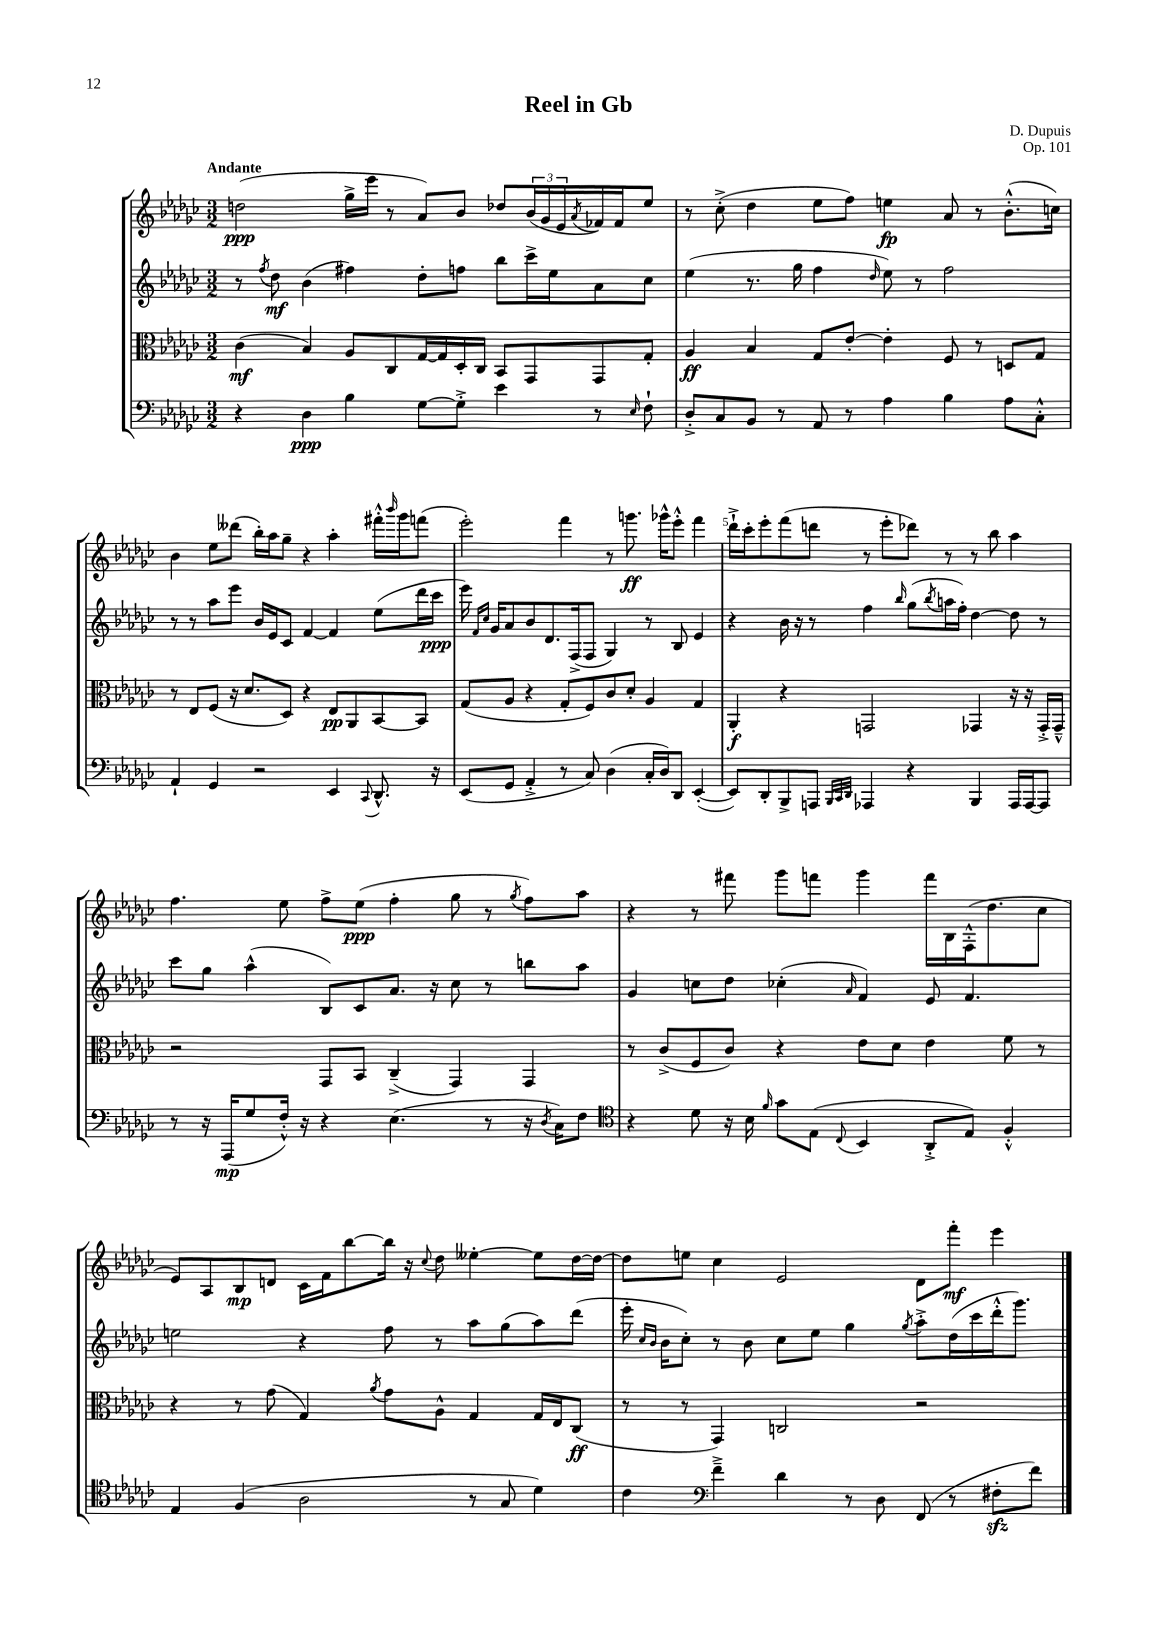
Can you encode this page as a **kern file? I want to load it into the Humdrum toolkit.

**kern	**dynam	**kern	**dynam	**kern	**dynam	**kern	**dynam
*part4	*part4	*part3	*part3	*part2	*part2	*part1	*part1
*staff4	*staff4	*staff3	*staff3	*staff2	*staff2	*staff1	*staff1
*clefF4	*	*clefC3	*	*clefG2	*	*clefG2	*
*k[b-e-a-d-g-c-]	*	*k[b-e-a-d-g-c-]	*	*k[b-e-a-d-g-c-]	*	*k[b-e-a-d-g-c-]	*
*M3/2	*	*M3/2	*	*M3/2	*	*M3/2	*
=1	=1	=1	=1	=1	=1	=1	=1
!	!	!	!	!	!	!LO:TX:a:B:t=Andante	!
4r	.	(4c-\	mf	8r	.	(2ddn\	ppp
.	.	.	.	8qff/	.	.	.
.	.	.	.	8dd-\	mf	.	.
4D-\	ppp	4B-/)	.	(4b-\	.	.	.
4B-\	.	8A-/L	.	4ff#X\)	.	16gg-^\LL	.
.	.	.	.	.	.	16eee-\JJ	.
.	.	8C-/	.	.	.	8r	.
[8G-\L	.	[16G-/L	.	8dd-'\L	.	8a-/L)	.
.	.	16G-/]	.	.	.	.	.
8G-'^\J]	.	16D-'/	.	8ffn\J	.	8b-/J	.
.	.	16C-/JJ	.	.	.	.	.
4e-\	.	8BB-/L	.	8bb-\L	.	8dd-X/L	.
.	.	8GG-/	.	16ccc-^\L	.	(24b-/L	.
.	.	.	.	.	.	24g-/	.
.	.	.	.	16ee-\J	.	.	.
.	.	.	.	.	.	24e-/	.
.	.	.	.	.	.	8qa-/	.
8r	.	8GG-/	.	8a-\	.	16f-X/)	.
.	.	.	.	.	.	16f-/J	.
16qqE-/	.	.	.	.	.	.	.
8F`\	.	8G-'/J	.	8cc-\J	.	8ee-/J	.
=2	=2	=2	=2	=2	=2	=2	=2
8D-'^/L	.	4A-/	ff	(4ee-\	.	8r	.
8C-/	.	.	.	.	.	(8cc-'^\	.
8BB-/J	.	4B-/	.	8.r	.	4dd-\	.
8r	.	.	.	.	.	.	.
.	.	.	.	16gg-\	.	.	.
8AA-/	.	8G-/L	.	4ff\	.	8ee-\L	.
8r	.	[8e-'/J	.	.	.	8ff\J)	.
.	.	.	.	16qqdd-/	.	.	.
4A-\	.	4e-'\]	.	8ee-\)	.	4een\	fp
.	.	.	.	8r	.	.	.
4B-\	.	8F/	.	2ff\	.	8a-/	.
.	.	8r	.	.	.	8r	.
8A-\L	.	8Dn/L	.	.	.	(8.b-'^^\L	.
8C-'^^\J	.	8G-/J	.	.	.	.	.
.	.	.	.	.	.	16ccn\Jk)	.
!!LO:LB:g=z
=3	=3	=3	=3	=3	=3	=3	=3
4AA-`/	.	8r	.	8r	.	4b-\	.
.	.	8E-/L	.	8r	.	.	.
4GG-/	.	(8F/J	.	8aa-\L	.	8ee-\L	.
.	.	16r	.	8eee-\J	.	(8ddd--X\J	.
.	.	8.d-/L	.	.	.	.	.
2r	.	.	.	16b-/LL	.	16bb-'\LL)	.
.	.	.	.	16e-/J	.	16aa-\J	.
.	.	8D-/J)	.	8c-/J	.	8gg-~\J	.
.	.	4r	.	[4f/	.	4r	.
4EE-/	.	8E-/L	pp	4f/]	.	4aa-'\	.
.	.	8AA-/	.	.	.	.	.
8qqCC-/	.	.	.	.	.	.	.
8.DD-^^/	.	[8BB-/	.	(8ee-\L	.	16fff#X'^^\LL	.
.	.	.	.	.	.	16qqbbb-/	.
.	.	.	.	.	.	16ggg-\J	.
.	.	8BB-/J]	.	16ddd-\L	.	(8fffn\J	.
16r	.	.	.	16ccc-\JJ	ppp	.	.
=4	=4	=4	=4	=4	=4	=4	=4
(8EE-/L	.	(8G-/L	.	16eee-\)	.	2eee-'\)	.
.	.	.	.	16qqf/LL	.	.	.
.	.	.	.	16qqcc-/JJ	.	.	.
.	.	.	.	16g-/KL	.	.	.
8GG-/J	.	8A-/J	.	8a-/	.	.	.
4AA-'^/	.	4r	.	8b-/	.	.	.
.	.	.	.	8.d-/	.	.	.
8r	.	8G-'/L	.	.	.	4fff\	.
.	.	.	.	(16F^/k	.	.	.
8C-/)	.	8F/)	.	8F/J	.	.	.
(4D-\	.	8c-/	.	4G-/)	.	8r	.
.	.	8d-'/J	.	.	.	8.gggn\	ff
16C-'/LL	.	4A-/	.	8r	.	.	.
16D-/J)	.	.	.	.	.	16ggg-X^^\KL	.
8DD-/J	.	.	.	8B-/	.	8eee-'^^\J	.
([4EE-'/	.	4G-/	.	4e-/	.	4fff\	.
=5	=5	=5	=5	=5	=5	=5	=5
8EE-/L])	.	4AA-'/	f	4r	.	16ddd-`^\LL	.
.	.	.	.	.	.	16ccc-'\J	.
8DD-'/	.	.	.	.	.	8eee-'\	.
8BBB-^/	.	4r	.	16b-\	.	(8fff\	.
.	.	.	.	16r	.	.	.
8AAAn/J	.	.	.	8r	.	8dddn\J	.
32qqBBB-/LLL	.	.	.	.	.	.	.
32qqCC-/	.	.	.	.	.	.	.
32qqDD-/JJJ	.	.	.	.	.	.	.
4AAA-X/	.	2GGn/	.	4ff\	.	8r	.
.	.	.	.	.	.	8eee-'\L	.
.	.	.	.	16qqbb-/	.	.	.
4r	.	.	.	(8gg-\L	.	8ddd-X\J)	.
.	.	.	.	8qbb-/	.	.	.
.	.	.	.	16aan\L	.	8r	.
.	.	.	.	16ff'\JJ)	.	.	.
4BBB-/	.	4GG-X/	.	[4dd-\	.	8r	.
.	.	.	.	.	.	8bb-\	.
16AAA-/LL	.	16r	.	8dd-\]	.	4aa-\	.
[16AAA-/J	.	16r	.	.	.	.	.
8AAA-/J]	.	16GG-'^/LL	.	8r	.	.	.
.	.	16GG-~^^/JJ	.	.	.	.	.
!!LO:LB:g=z
=6	=6	=6	=6	=6	=6	=6	=6
8r	.	2r	.	8ccc-\L	.	4.ff\	.
16r	.	.	.	8gg-\J	.	.	.
(16AAA-/KL	mp	.	.	.	.	.	.
8G-/	.	.	.	(4aa-^^\	.	.	.
16F'^^/Jk)	.	.	.	.	.	8ee-\	.
16r	.	.	.	.	.	.	.
4r	.	8GG-/L	.	8B-/L)	.	8ff^\L	.
.	.	8BB-/J	.	8c-/	.	(8ee-\J	ppp
(4.E-\	.	(4C-~^/	.	8.a-/J	.	4ff'\	.
.	.	.	.	16r	.	.	.
.	.	4GG-/)	.	8cc-\	.	8gg-\	.
8r	.	.	.	8r	.	8r	.
.	.	.	.	.	.	8qgg-/	.
16r	.	4GG-/	.	8bbn\L	.	8ff\L)	.
8qD-/	.	.	.	.	.	.	.
16C-\KL)	.	.	.	.	.	.	.
8F\J	.	.	.	8aa-\J	.	8aa-\J	.
=7	=7	=7	=7	=7	=7	=7	=7
*clefC4	*	*	*	*	*	*	*
4r	.	8r	.	4g-/	.	4r	.
.	.	(8c-^/L	.	.	.	.	.
8d-\	.	8F/	.	8ccn\L	.	8r	.
16r	.	8c-/J)	.	8dd-\J	.	8fff#X\	.
16B-\	.	.	.	.	.	.	.
16qqf/	.	.	.	.	.	.	.
8g-\L	.	4r	.	(4cc-X'\	.	8ggg-\L	.
(8E-\J	.	.	.	.	.	8fffn\J	.
8qqC-/	.	.	.	16qqa-/	.	.	.
4BB-/	.	8e-\L	.	4f/)	.	4ggg-\	.
.	.	8d-\J	.	.	.	.	.
8AA-'^/L	.	4e-\	.	8e-/	.	16fff\LL	.
.	.	.	.	.	.	16B-\	.
8E-/J)	.	.	.	4.f/	.	(16F'^^\J	.
.	.	.	.	.	.	8.dd-\	.
4F'^^/	.	8f\	.	.	.	.	.
.	.	8r	.	.	.	8cc-\J	.
!!LO:LB:g=z
=8	=8	=8	=8	=8	=8	=8	=8
4E-/	.	4r	.	2een\	.	8e-/L)	.
.	.	.	.	.	.	8A-/	.
(4F/	.	8r	.	.	.	8B-/	mp
.	.	(8g-\	.	.	.	8dn/J	.
2A-\	.	4G-/)	.	4r	.	16c-\LL	.
.	.	.	.	.	.	16f\J	.
.	.	.	.	.	.	[8bb-\	.
.	.	8qa-/	.	.	.	.	.
.	.	8g-\L	.	8ff\	.	16bb-\Jk]	.
.	.	.	.	.	.	16r	.
.	.	.	.	.	.	8qqcc-/	.
.	.	8A-^^\J	.	8r	.	8dd-\	.
8r	.	4G-/	.	8aa-\L	.	[4ee--X'\	.
8G-/	.	.	.	(8gg-\	.	.	.
4d-\)	.	16G-/LL	.	8aa-\)	.	8ee--\L]	.
.	.	16E-/J	.	.	.	.	.
.	.	(8C-/J	ff	(8ddd-\J	.	[16dd-\L	.
.	.	.	.	.	.	16dd-\JJ_	.
=9	=9	=9	=9	=9	=9	=9	=9
4c-\	.	8r	.	16eee-'\	.	8dd-\L]	.
.	.	.	.	16qqcc-/LL	.	.	.
.	.	.	.	16qqb-/JJ	.	.	.
.	.	.	.	16b-\KL	.	.	.
.	.	8r	.	8cc-'\J)	.	8een\J	.
*clefF4	*	*	*	*	*	*	*
4f~^\	.	4GG-/)	.	8r	.	4cc-\	.
.	.	.	.	8b-\	.	.	.
4d-\	.	2Cn/	.	8cc-\L	.	2e-/	.
.	.	.	.	8ee-\J	.	.	.
8r	.	.	.	4gg-\	.	.	.
8D-\	.	.	.	.	.	.	.
.	.	.	.	8qgg-/	.	.	.
(8FF/	.	2r	.	8aa-'^\L	.	8d-\L	.
8r	.	.	.	(16dd-\L	.	8fff'\J	mf
.	.	.	.	16ccc-\	.	.	.
8F#Xzz'\L	.	.	.	16ddd-'^^\J	.	4eee-\	.
.	.	.	.	8.ggg-\J)	.	.	.
8f\J)	.	.	.	.	.	.	.
==	==	==	==	==	==	==	==
*-	*-	*-	*-	*-	*-	*-	*-
